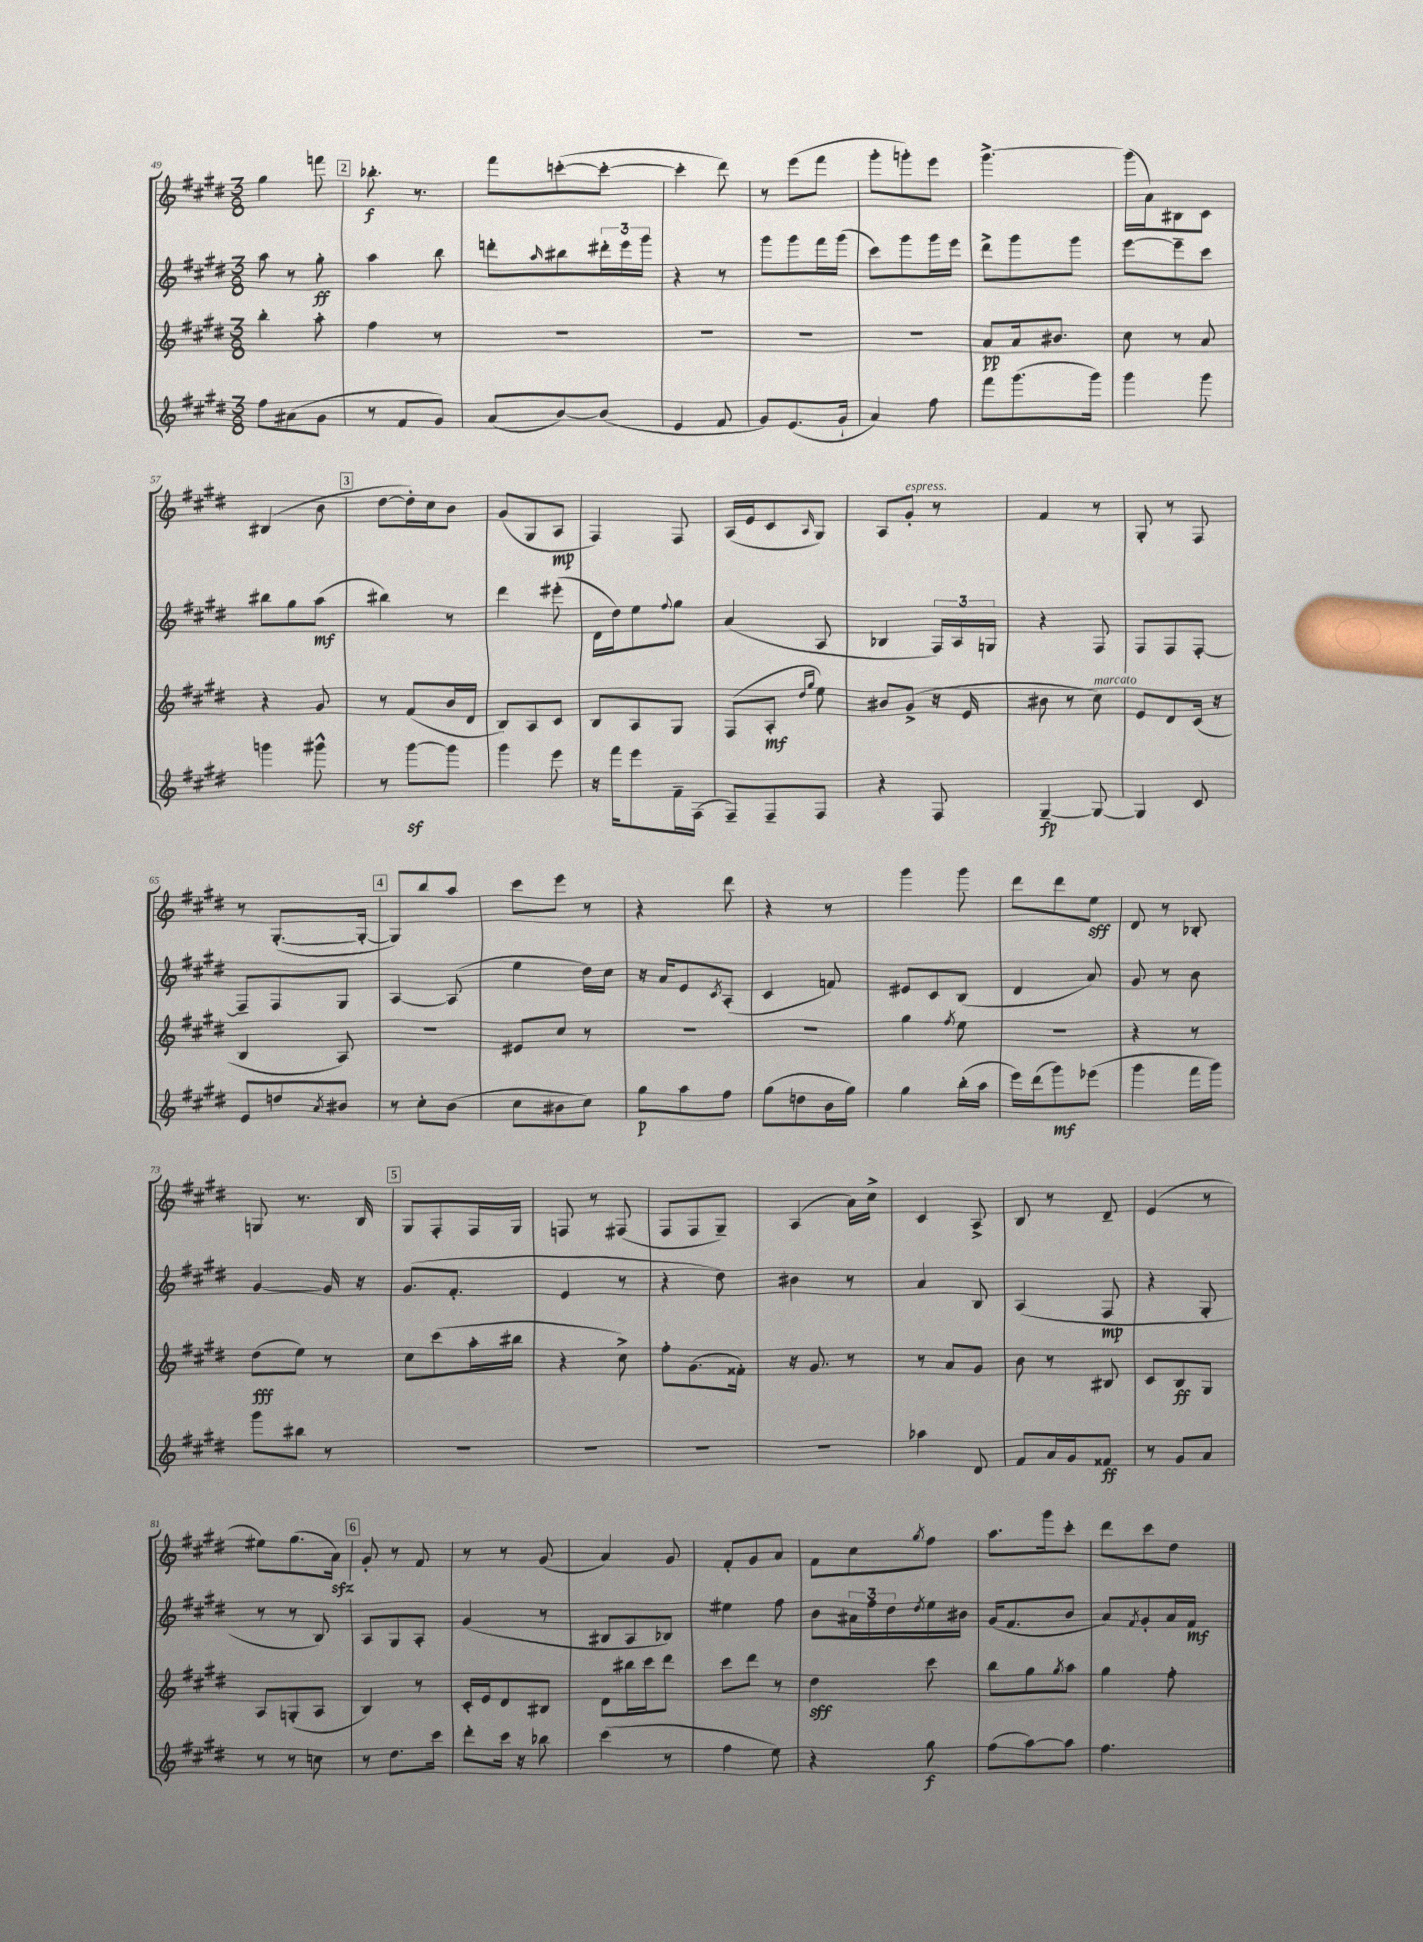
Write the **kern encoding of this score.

**kern	**dynam	**kern	**dynam	**kern	**dynam	**kern	**dynam
*part4	*part4	*part3	*part3	*part2	*part2	*part1	*part1
*staff4	*staff4	*staff3	*staff3	*staff2	*staff2	*staff1	*staff1
*clefG2	*	*clefG2	*	*clefG2	*	*clefG2	*
*k[f#c#g#d#]	*	*k[f#c#g#d#]	*	*k[f#c#g#d#]	*	*k[f#c#g#d#]	*
*M3/8	*	*M3/8	*	*M3/8	*	*M3/8	*
=49	=49	=49	=49	=49	=49	=49	=49
8ff#\L	.	4bb'\	.	8aa\	.	4gg#\	.
(8a#X\	.	.	.	8r	.	.	.
8g#\J	.	8aa'\	.	8gg#'\	ff	8fffn\	.
!!LO:REH:place=s1:t=2
=50	=50	=50	=50	=50	=50	=50	=50
8r	.	4ff#\	.	4aa\	.	8.bb-X'\	f
8f#/L	.	.	.	.	.	.	.
.	.	.	.	.	.	8.r	.
8g#/J)	.	8r	.	8bb\	.	.	.
=51	=51	=51	=51	=51	=51	=51	=51
(8a/L	.	4.r	.	8dddn'\L	.	8fff#\L	.
.	.	.	.	16qqaa/	.	.	.
[8b/)	.	.	.	8bb#X\	.	([8cccn'\	.
(8b/J]	.	.	.	24ddd#X'\L	.	8ccc'\J_	.
.	.	.	.	24eee\	.	.	.
.	.	.	.	24ggg#\JJ	.	.	.
=52	=52	=52	=52	=52	=52	=52	=52
4e/	.	4.r	.	4r	.	4ccc'\]	.
8f#/	.	.	.	8r	.	8ddd#\)	.
=53	=53	=53	=53	=53	=53	=53	=53
8g#/L)	.	4.r	.	8ggg#\L	.	8r	.
(8.e/	.	.	.	8ggg#\	.	(8eee\L	.
.	.	.	.	16fff#\L	.	8fff#\J	.
16g#`/Jk	.	.	.	(16ggg#\JJ	.	.	.
=54	=54	=54	=54	=54	=54	=54	=54
4a/)	.	4.r	.	8ccc#\L)	.	8ggg#'\L	.
.	.	.	.	8ggg#\	.	8gggn'\)	.
8ff#\	.	.	.	16ggg#\L	.	8eee\J	.
.	.	.	.	16eee\JJ	.	.	.
=55	=55	=55	=55	=55	=55	=55	=55
8fff#\L	.	8a/L	pp	8ddd#^\L	.	[4.ggg#^\	.
(8.ggg#\	.	16a/k	.	8ggg#\	.	.	.
.	.	8.b#X/J	.	.	.	.	.
.	.	.	.	8ggg#\J	.	.	.
16ggg#\Jk)	.	.	.	.	.	.	.
=56	=56	=56	=56	=56	=56	=56	=56
4ggg#\	.	8cc#\	.	[8eee\L	.	(16ggg#\LL]	.
.	.	.	.	.	.	16a\J)	.
.	.	8r	.	8eee~\]	.	8B#X\	.
8ggg#\	.	8a/	.	8ccc#\J	.	8c#\J	.
!!LO:LB:g=z
=57	=57	=57	=57	=57	=57	=57	=57
4gggn\	.	4r	.	8bb#X\L	.	(4B#X/	.
.	.	.	.	8gg#\	.	.	.
8ggg#X^^\	.	8g#/	.	(8aa\J	mf	8b\	.
!!LO:REH:place=s1:t=3
=58	=58	=58	=58	=58	=58	=58	=58
8r	.	8r	.	4bb#X\)	.	[8dd#\L	.
[8ggg#z\L	.	(8f#/L	.	.	.	16dd#'\L])	.
.	.	.	.	.	.	16cc#\J	.
8ggg#\J]	.	16b/L	.	8r	.	8b\J	.
.	.	16d#/JJ	.	.	.	.	.
=59	=59	=59	=59	=59	=59	=59	=59
4ggg#\	.	8B/L)	.	4ddd#\	.	(8g#/L	.
.	.	8A/	.	.	.	8G#/	.
8eee\	.	8c#/J	.	(8eee#X'\	.	8A/J	mp
=60	=60	=60	=60	=60	=60	=60	=60
16r	.	8B/L	.	16d#\LL	.	4F#/)	.
16fff#\KL	.	.	.	16dd#\J)	.	.	.
8eee\	.	8A/	.	8ee\	.	.	.
.	.	.	.	8qqff#/	.	.	.
16f#~\L	.	8G#/J	.	8gg#\J	.	8F#/	.
(16F#\JJ	.	.	.	.	.	.	.
=61	=61	=61	=61	=61	=61	=61	=61
8F#~/L)	.	(8F#/L	.	(4a/	.	(16A/LL	.
.	.	.	.	.	.	16e/J	.
8F#~/	.	8A'/J	mf	.	.	8c#/	.
.	.	16qqdd#/LL	.	.	.	.	.
.	.	16qqgg#/JJ	.	.	.	16qqA/	.
8F#/J	.	8ee\)	.	8A/	.	8G#/J)	.
=62	=62	=62	=62	=62	=62	=62	=62
4r	.	8b#X/L	.	4B-X/	.	8A/L	.
!	!	!	!	!	!	!LO:TX:a:i:t=espress.	!
.	.	(8g#^/J	.	.	.	8g#'/J	.
8F#/	.	16r	.	24F#/LL)	.	8r	.
.	.	.	.	24A/	.	.	.
.	.	16e/	.	.	.	.	.
.	.	.	.	24Gn/JJ	.	.	.
=63	=63	=63	=63	=63	=63	=63	=63
[4G#~/	fp	8b#X\	.	4r	.	4f#/	.
.	.	8r	.	.	.	.	.
!	!	!LO:TX:a:i:t=marcato	!	!	!	!	!
8G#/_	.	8cc#\)	.	8F#/	.	8r	.
=64	=64	=64	=64	=64	=64	=64	=64
4G#/]	.	8e/L	.	8F#/L	.	8G#'/	.
.	.	8d#/	.	8F#/	.	8r	.
8c#/	.	(16c#/Jk	.	[8F#'/J	.	8F#/	.
.	.	16r	.	.	.	.	.
!!LO:LB:g=z
=65	=65	=65	=65	=65	=65	=65	=65
8e/L	.	4B/	.	8F#~/L]	.	8r	.
8ddn/	.	.	.	8F#/	.	([8.G#'/L	.
8qa/	.	.	.	.	.	.	.
8b#X/J	.	8A/)	.	8G#/J	.	.	.
.	.	.	.	.	.	16G#'/Jk_	.
!!LO:REH:place=s1:t=4
=66	=66	=66	=66	=66	=66	=66	=66
8r	.	4.r	.	[4A/	.	8G#/L])	.
8cc#'\L	.	.	.	.	.	8bb/	.
(8b\J	.	.	.	(8A/]	.	8aa/J	.
=67	=67	=67	=67	=67	=67	=67	=67
8cc#\L	.	8e#X/L	.	4ee\	.	8ccc#\L	.
8b#X\	.	8cc#/J	.	.	.	8eee\J	.
8cc#\J)	.	8r	.	16dd#\LL)	.	8r	.
.	.	.	.	16cc#\JJ	.	.	.
=68	=68	=68	=68	=68	=68	=68	=68
8gg#\L	p	4.r	.	16r	.	4r	.
.	.	.	.	16a/KL	.	.	.
8aa\	.	.	.	8e/	.	.	.
.	.	.	.	8qc#/	.	.	.
8ff#\J	.	.	.	(8A'/J	.	8ddd#\	.
=69	=69	=69	=69	=69	=69	=69	=69
(8gg#\L	.	4.r	.	4c#/	.	4r	.
8ddn\	.	.	.	.	.	.	.
16b\L	.	.	.	8fn/)	.	8r	.
16gg#\JJ)	.	.	.	.	.	.	.
=70	=70	=70	=70	=70	=70	=70	=70
4gg#\	.	4gg#\	.	8e#X/L	.	4ggg#\	.
.	.	.	.	8c#/	.	.	.
.	.	8qff#/	.	.	.	.	.
(16bb'\LL	.	8ee\	.	(8B/J	.	8ggg#\	.
16aa\JJ	.	.	.	.	.	.	.
=71	=71	=71	=71	=71	=71	=71	=71
16eee\LL)	.	4.r	.	4d#/	.	8ddd#\L	.
(16ddd#\J	.	.	.	.	.	.	.
8ggg#\)	mf	.	.	.	.	8ddd#\	.
(8eee-X\J	.	.	.	8a/)	.	8ee\J	sff
=72	=72	=72	=72	=72	=72	=72	=72
4ggg#\	.	4r	.	8g#/	.	8d#/	.
.	.	.	.	8r	.	8r	.
16fff#\LL	.	8r	.	8b\	.	8B-X'/	.
16ggg#\JJ)	.	.	.	.	.	.	.
!!LO:LB:g=z
=73	=73	=73	=73	=73	=73	=73	=73
8ggg#\L	.	(8dd#\L	fff	[4g#/	.	8Gn/	.
8bb#X\J	.	8ee\J)	.	.	.	8.r	.
8r	.	8r	.	16g#/]	.	.	.
.	.	.	.	16r	.	16B/	.
!!LO:REH:place=s1:t=5
=74	=74	=74	=74	=74	=74	=74	=74
4.r	.	8cc#\L	.	(8.g#/L	.	8G#/L	.
.	.	(8ccc#\	.	.	.	8F#'/	.
.	.	.	.	8.f#'/J	.	.	.
.	.	16aa'\L	.	.	.	16F#/L	.
.	.	16bb#X\JJ	.	.	.	16G#/JJ	.
=75	=75	=75	=75	=75	=75	=75	=75
4.r	.	4r	.	4e/	.	8Fn/	.
.	.	.	.	.	.	8r	.
.	.	8cc#^\)	.	8r	.	(8F#X/	.
=76	=76	=76	=76	=76	=76	=76	=76
4.r	.	8ff#'\L	.	4r	.	8F#/L	.
.	.	(8.g#\	.	.	.	8F#/	.
.	.	.	.	8dd#\)	.	8G#~/J)	.
.	.	16f##X'\Jk)	.	.	.	.	.
=77	=77	=77	=77	=77	=77	=77	=77
4.r	.	16r	.	4b#X\	.	(4A/	.
.	.	8.g#/	.	.	.	.	.
.	.	8r	.	8r	.	16a\LL)	.
.	.	.	.	.	.	16cc#^\JJ	.
=78	=78	=78	=78	=78	=78	=78	=78
4aa-X\	.	8r	.	4a/	.	4c#/	.
.	.	8a/L	.	.	.	.	.
8d#/	.	8g#/J	.	8B/	.	8A^/	.
=79	=79	=79	=79	=79	=79	=79	=79
8f#/L	.	8b\	.	(4A/	.	8B/	.
16a/L	.	8r	.	.	.	8r	.
16g#/J	.	.	.	.	.	.	.
8f##X/J	ff	8B#X/	.	8F#/	mp	8d#~/	.
=80	=80	=80	=80	=80	=80	=80	=80
8r	.	8c#/L	.	4r	.	(4e/	.
8g#/L	.	8B/	ff	.	.	.	.
8a/J	.	8G#/J	.	8G#'/	.	8r	.
!!LO:LB:g=z
=81	=81	=81	=81	=81	=81	=81	=81
8r	.	8A/L	.	8r	.	8ee#X\L)	.
8r	.	(8Gn'/	.	8r	.	(8.gg#\	.
8ccn\	.	8A/J	.	8B/)	.	.	.
.	.	.	.	.	.	16azz\Jk)	.
!!LO:REH:place=s1:t=6
=82	=82	=82	=82	=82	=82	=82	=82
8r	.	4B/)	.	8A/L	.	8g#'/	.
8.dd#\L	.	.	.	8G#/	.	8r	.
.	.	8r	.	8A'/J	.	8f#/	.
16ccc#\Jk	.	.	.	.	.	.	.
=83	=83	=83	=83	=83	=83	=83	=83
8ddd#'\L	.	16c#'/LL	.	(4g#/	.	8r	.
.	.	16e/J	.	.	.	.	.
16ccc#\Jk	.	8d#/	.	.	.	8r	.
16r	.	.	.	.	.	.	.
8bb-X\	.	8B#X/J	.	8r	.	(8g#/	.
=84	=84	=84	=84	=84	=84	=84	=84
(4ccc#\	.	8d#\L	.	8B#X/L	.	4a/)	.
.	.	16bb#X\L	.	8A/	.	.	.
.	.	16ccc#\J	.	.	.	.	.
8r	.	8ddd#\J	.	8B-X/J)	.	8g#/	.
=85	=85	=85	=85	=85	=85	=85	=85
4ff#\	.	8ccc#\L	.	4ee#X\	.	8f#'/L	.
.	.	8ddd#\J	.	.	.	8g#/	.
8ee\)	.	8r	.	8ff#\	.	8a/J	.
=86	=86	=86	=86	=86	=86	=86	=86
4r	.	4dd#\	sff	8b\L	.	8f#\L	.
.	.	.	.	24a#X\L	.	8cc#\	.
.	.	.	.	24ff#\	.	.	.
.	.	.	.	24dd#\	.	.	.
.	.	.	.	8qdd#/	.	8qgg#/	.
8gg#\	f	8ccc#\	.	16ee\	.	8ff#\J	.
.	.	.	.	16b#X\JJ	.	.	.
=87	=87	=87	=87	=87	=87	=87	=87
(8ff#\L	.	8bb\L	.	(16g#/KL	.	8.aa\L	.
.	.	.	.	8.f#/	.	.	.
[8aa\)	.	8gg#\	.	.	.	.	.
.	.	.	.	.	.	16ggg#\k	.
.	.	8qgg#/	.	.	.	.	.
8aa\J]	.	8aa\J	.	8b/J	.	8ccc#'\J	.
=88	=88	=88	=88	=88	=88	=88	=88
4.ff#\	.	4gg#\	.	8a/L)	.	8ddd#\L	.
.	.	.	.	8qf#/	.	.	.
.	.	.	.	8g#'/	.	8ccc#\	.
.	.	8ff#'\	.	16a/L	.	8dd#\J	.
.	.	.	.	16f#/JJ	mf	.	.
==	==	==	==	==	==	==	==
*-	*-	*-	*-	*-	*-	*-	*-
